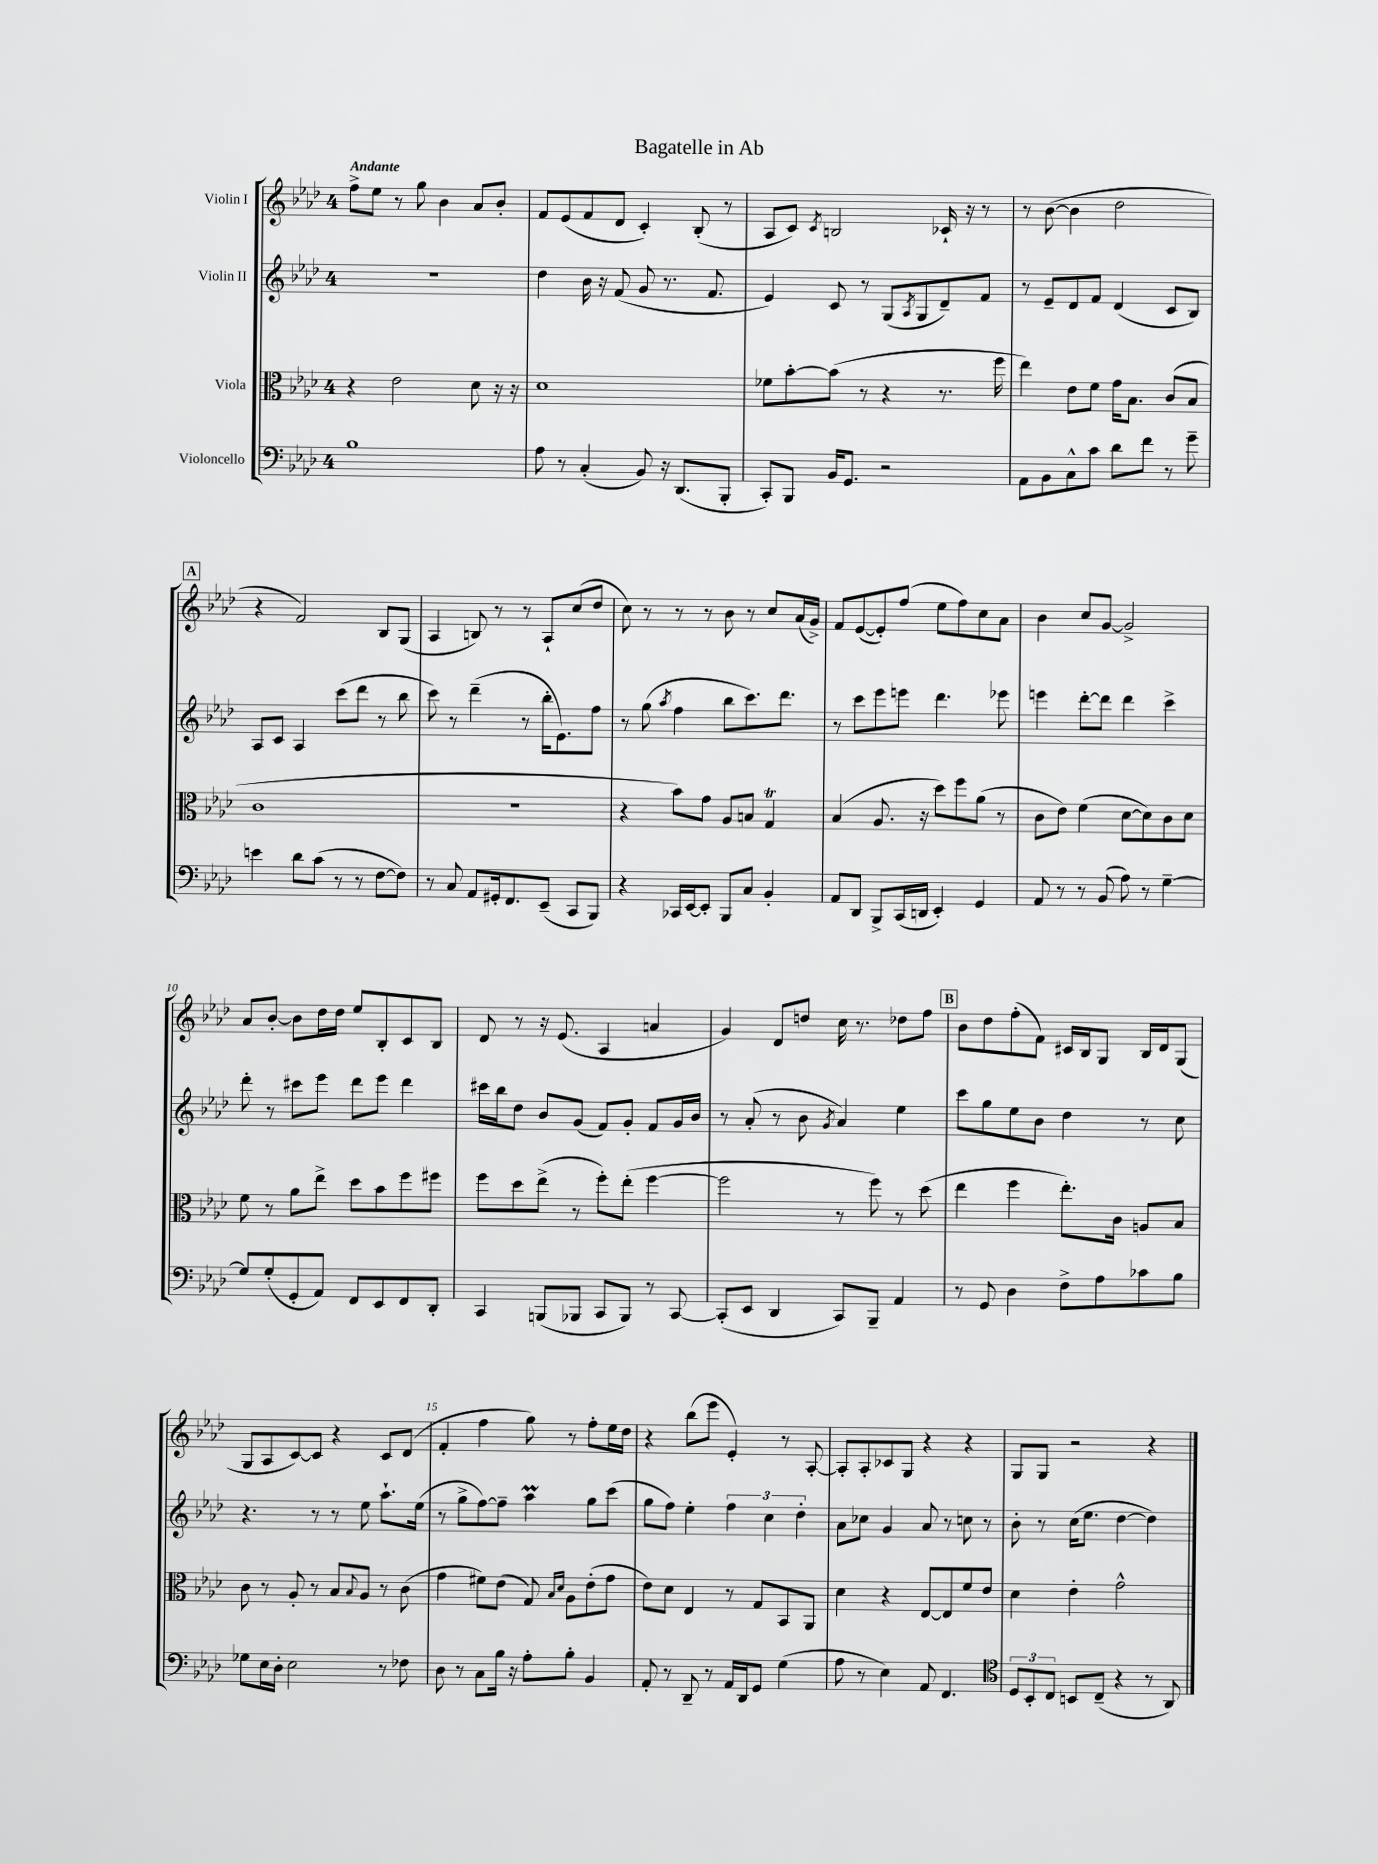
\header { title = "Bagatelle in Ab" }
<<
\new StaffGroup <<
\new Staff = "s0" \with { instrumentName = "Violin I" } {
    \clef treble \key aes \major \once \override Staff.TimeSignature.style = #'single-digit \time 4/4 \tempo "Andante"
    f''8-> ees''8 r8 g''8 bes'4 aes'8 bes'8-. |
    f'8 ees'8( f'8 des'8 c'4-.) bes8-.( r8 |
    aes8 c'8) \acciaccatura { c'8 } b2 ces'16-! r16 r8 |
    r8 bes'8~( bes'4 des''2 |
    \mark \markup { \box "A" } r4 f'2) bes8 g8( |
    aes4 b8) r8 r8 aes8-! c''8( des''8 |
    c''8) r8 r8 r8 bes'8 r8 c''8 aes'16( g'16->) |
    f'8 ees'8~( ees'8-.) f''8( ees''8 f''8) c''8 aes'8 |
    bes'4 c''8 g'8~ g'2-> |
    aes'8 bes'8~-. bes'8 des''16 des''16 ees''8 bes8-. c'8 bes8 |
    des'8 r8 r16 ees'8.( aes4 a'4 |
    g'4) des'8 d''8 c''16 r8. des''8 f''8 |
    \mark \markup { \box "B" } bes'8 des''8 f''8-.( f'8) cis'16 bes16 g8 bes16 des'16 g8( |
    g8 aes8 c'8~) c'8 r4 c'8 des'8( |
    f'4-. f''4 g''8) r8 f''8-. ees''16 des''16 |
    r4 bes''8( ees'''8 ees'4-.) r8 aes8~-. |
    aes8-. aes8-. ces'8 g8 r4 r4 |
    g8 g8 r2 r4 \bar "|." |
}
\new Staff = "s1" \with { instrumentName = "Violin II" } {
    \clef treble \key aes \major \once \override Staff.TimeSignature.style = #'single-digit \time 4/4
    r1 |
    des''4 bes'16 r16 f'8( g'8 r8. f'8. |
    ees'4) c'8 r8 g8( \acciaccatura { aes8 } g8 des'8--) f'8 |
    r8 ees'8-- des'8 f'8 des'4( c'8 bes8) |
    \mark \markup { \box "A" } aes8 c'8 aes4 c'''8( des'''8 r8 bes''8 |
    c'''8) r8 des'''4--( r8 bes''16-. ees'8.) f''8 |
    r8 g''8( \acciaccatura { aes''8 } f''4 bes''8 c'''8.) des'''8. |
    r8 c'''8 ees'''8 e'''8 des'''4. ees'''8 |
    e'''4 des'''8~-. des'''8 des'''4 c'''4-> |
    des'''8-. r8 cis'''8 ees'''8 des'''8 ees'''8 des'''4 |
    cis'''16 bes''16 des''8 bes'8 g'8( f'8) g'8-. f'8 g'16 bes'16 |
    r8 aes'8-.( r8 bes'8 \acciaccatura { g'8 } aes'4) ees''4 |
    \mark \markup { \box "B" } c'''8 g''8 ees''8 bes'8 des''4 r8 c''8 |
    r4. r8 r8 ees''8 aes''8.-! ees''16( |
    r8 g''8-> f''8~) f''8-- aes''4\prall g''8 c'''8( |
    g''8 f''8) ees''4-. \tuplet 3/2 { f''4 c''4 des''4-. } |
    aes'8 ces''8 g'4 aes'8 r8 c''8 r8 |
    bes'8-. r8 c''16( ees''8. des''4~ des''4) \bar "|." |
}
\new Staff = "s2" \with { instrumentName = "Viola" } {
    \clef alto \key aes \major \once \override Staff.TimeSignature.style = #'single-digit \time 4/4
    r4 ees'2 des'8 r16 r16 |
    des'1 |
    fes'8 bes'8~-. bes'8( r8 r4 r8. f''16 |
    ees''4) ees'8 f'8 g'16 bes8. c'8( bes8 |
    \mark \markup { \box "A" } c'1 |
    r1 |
    r4 bes'8) g'8 aes8 b8 g4\trill |
    bes4( aes8. r16 des''8) f''8 aes'8( r8 |
    c'8 ees'8) f'4( des'8~ des'8) c'8 des'8 |
    f'8 r8 aes'8 ees''8-> des''8 bes'8 f''8 fis''8 |
    f''8 des''8 ees''8->( r8 f''8-.) ees''8-.( f''4~ |
    f''2 r8 f''8) r8 des''8( |
    \mark \markup { \box "B" } ees''4 f''4 ees''8.-.) c'16 a8 bes8 |
    c'8 r8 aes8-. r8 bes8 \appoggiatura { bes8 } aes8 r8 c'8( |
    g'4 fis'8) ees'8( g8) \grace { bes16 des'16 } aes8 ees'8-.( g'8 |
    ees'8) des'8 ees4 r8 g8 bes,8 aes,8 |
    des'4 r4 ees8~ ees8 f'8 ees'8 |
    des'4 ees'4-. g'2-^ \bar "|." |
}
\new Staff = "s3" \with { instrumentName = "Violoncello" } {
    \clef bass \key aes \major \once \override Staff.TimeSignature.style = #'single-digit \time 4/4
    bes1 |
    aes8 r8 c4-.( bes,8) r16 des,8.( bes,,8-. |
    c,8-.) bes,,8 bes,16 g,8. r2 |
    aes,8 bes,8 c8-^ c'8 des'8 f'8 r8 g'8-- |
    \mark \markup { \box "A" } e'4 des'8 c'8( r8 r8 f8~ f8) |
    r8 c8 aes,8 gis,16-. f,8. ees,8--( c,8 bes,,8) |
    r4 ces,16 ees,16~ ees,8-. bes,,8 c8 bes,4-. |
    aes,8 des,8 bes,,8-> c,16( d,16 ees,4-.) g,4 |
    aes,8 r8 r8 bes,8( aes8) r8 g4~-- |
    g8 g8-.( g,8-. aes,8) f,8 ees,8 f,8 des,8-. |
    c,4 b,,8( bes,,8 c,8 bes,,8) r8 c,8~ |
    c,8-.( ees,8 des,4 c,8) bes,,8-- aes,4 |
    \mark \markup { \box "B" } r8 g,8 des4 f8-> aes8 ces'8 bes8 |
    ges8 ees16 des16-. ees2 r8 fes8 |
    des8 r8 c8 bes16 r16 aes8-. bes8-. bes,4 |
    aes,8-. r8 des,8-- r8 aes,16 des,16 g,8 g4( |
    aes8 r8 ees4) aes,8 f,4. |
    \clef tenor \tuplet 3/2 { des8 bes,8-. c8 } b,8 c8--( r4 r8 aes,8) \bar "|." |
}
>>
>>
\layout { \context { \Score \override BarNumber.break-visibility = ##(#f #t #t) barNumberVisibility = #(every-nth-bar-number-visible 5) } }
